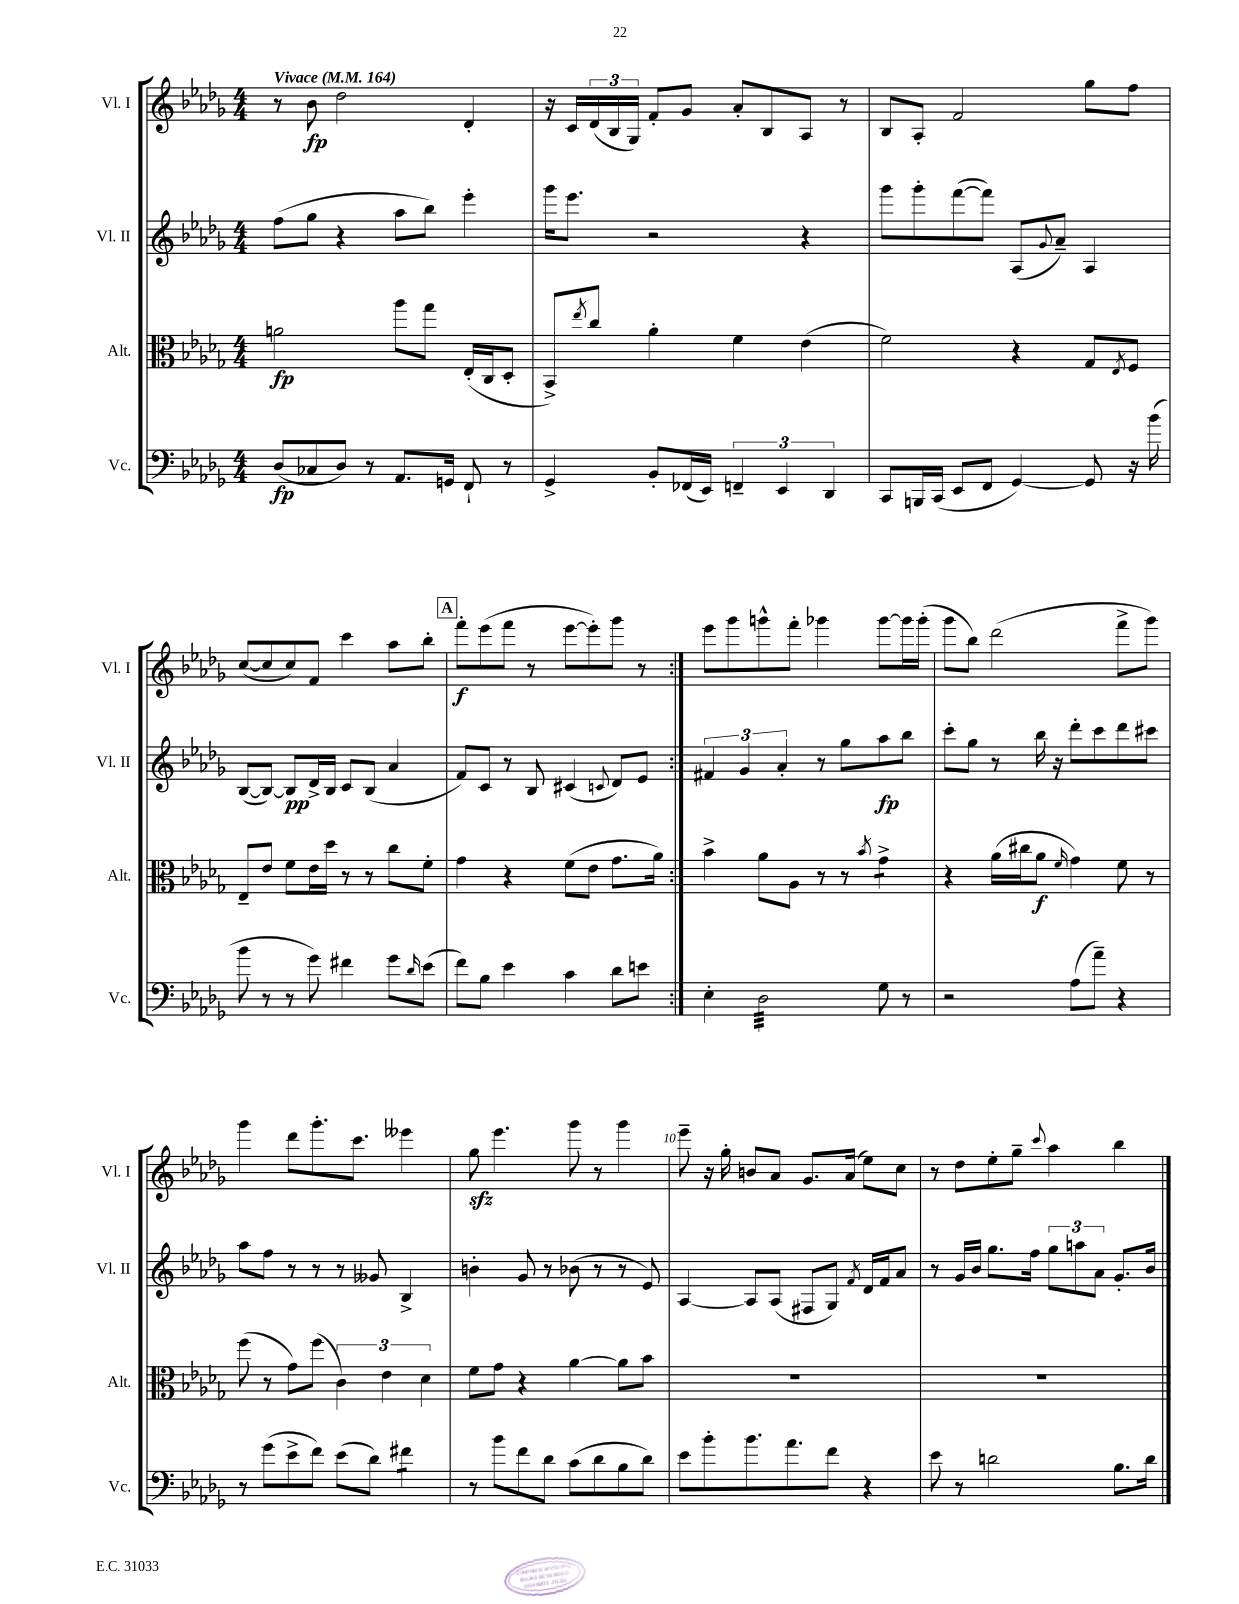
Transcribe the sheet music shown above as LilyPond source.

<<
\new StaffGroup <<
\new Staff = "s0" \with { instrumentName = "Vl. I" shortInstrumentName = "Vl. I" } {
    \clef treble \key des \major \numericTimeSignature \time 4/4 \tempo "Vivace" 4 = 164
    \repeat volta 2 { r8 bes'8\fp des''2 des'4-. |
    r16 c'16 \tuplet 3/2 { des'16( bes16 ges16) } f'8-. ges'8 aes'8-. bes8 aes8 r8 |
    bes8 aes8-. f'2 ges''8 f''8 |
    c''8~( c''8 c''8) f'8 c'''4 aes''8 bes''8-. |
    \mark \markup { \box "A" } f'''8-.\f ees'''8( f'''8 r8 ees'''8~ ees'''8-.) ges'''8 r8 | }
    ees'''8 ges'''8 g'''8-^ f'''8-. ges'''4 ges'''8~ ges'''16 ges'''16-.( |
    ges'''8 bes''8) des'''2( f'''8-> ges'''8) |
    ges'''4 des'''8 ges'''8.-. c'''8. eeses'''4 |
    ges''8\sfz ees'''4. ges'''8 r8 ges'''4 |
    ees'''8-- r16 ges''16-. b'8 aes'8 ges'8. aes'16( ees''8) c''8 |
    r8 des''8 ees''8-. ges''8-- \appoggiatura { c'''8 } aes''4 bes''4 \bar "|." |
}
\new Staff = "s1" \with { instrumentName = "Vl. II" shortInstrumentName = "Vl. II" } {
    \clef treble \key des \major \numericTimeSignature \time 4/4
    \repeat volta 2 { f''8( ges''8 r4 aes''8 bes''8) ees'''4-. |
    ges'''16 ees'''8. r2 r4 |
    ges'''8 ges'''8-. f'''8~( f'''8) aes8( \appoggiatura { ges'8 } aes'8--) aes4 |
    bes8~( bes8~) bes8\pp des'16-> bes16 c'8 bes8( aes'4 |
    \mark \markup { \box "A" } f'8) c'8 r8 bes8 cis'4( \appoggiatura { c'8 } des'8) ees'8 | }
    \tuplet 3/2 { fis'4 ges'4 aes'4-. } r8 ges''8 aes''8\fp bes''8 |
    c'''8-. ges''8 r8 bes''16 r16 des'''8-. c'''8 des'''8 cis'''8 |
    aes''8 f''8 r8 r8 r8 geses'8 bes4-> |
    b'4-. ges'8 r8 bes'8( r8 r8 ees'8) |
    aes4~ aes8 aes8( fis8 ges8) \acciaccatura { f'8 } des'16 f'16 aes'8 |
    r8 ges'16 bes'16 ges''8. f''16 \tuplet 3/2 { ges''8 a''8 aes'8 } ges'8.-. bes'16 \bar "|." |
}
\new Staff = "s2" \with { instrumentName = "Alt." shortInstrumentName = "Alt." } {
    \clef alto \key des \major \numericTimeSignature \time 4/4
    \repeat volta 2 { a'2\fp aes''8 ges''8 ees16-.( c16 des8-. |
    bes,8->) \acciaccatura { ees''8 } c''8 aes'4-. f'4 ees'4( |
    f'2) r4 ges8 \acciaccatura { ees8 } f8 |
    ees8-- ees'8 f'8 ees'16 des''16 r8 r8 c''8 f'8-. |
    \mark \markup { \box "A" } ges'4 r4 f'8( ees'8 ges'8. aes'16) | }
    bes'4-> aes'8 aes8 r8 r8 \acciaccatura { bes'8 } ges'4:8-> |
    r4 aes'16( cis''16 aes'8\f \grace { f'16 } ges'4) f'8 r8 |
    f''8( r8 ges'8) f''8( \tuplet 3/2 { c'4) ees'4 des'4 } |
    f'8 ges'8 r4 aes'4~ aes'8 bes'8 |
    R1 |
    R1 \bar "|." |
}
\new Staff = "s3" \with { instrumentName = "Vc." shortInstrumentName = "Vc." } {
    \clef bass \key des \major \numericTimeSignature \time 4/4
    \repeat volta 2 { des8\fp( ces8 des8) r8 aes,8. g,16 f,8-! r8 |
    ges,4-> bes,8-. fes,16( ees,16) \tuplet 3/2 { f,4-- ees,4 des,4 } |
    c,8 b,,16 c,16( ees,8 f,8 ges,4~) ges,8 r16 bes'16( |
    bes'8 r8 r8 ges'8) fis'4 ges'8 \grace { des'16 } ees'8( |
    \mark \markup { \box "A" } f'8) bes8 ees'4 c'4 des'8 e'8 | }
    ees4-. des2:32 ges8 r8 |
    r2 aes8( aes'8--) r4 |
    r8 ges'8( ees'8-> f'8) ees'8( des'8) fis'4:8 |
    r8 bes'8 f'8 des'8 c'8( des'8 bes8 des'8) |
    ees'8 bes'8-. bes'8. aes'8. f'8 r4 |
    ees'8 r8 d'2 bes8. d'16 \bar "|." |
}
>>
>>
\layout { \context { \Score \override BarNumber.break-visibility = ##(#f #t #t) barNumberVisibility = #(every-nth-bar-number-visible 5) } }
